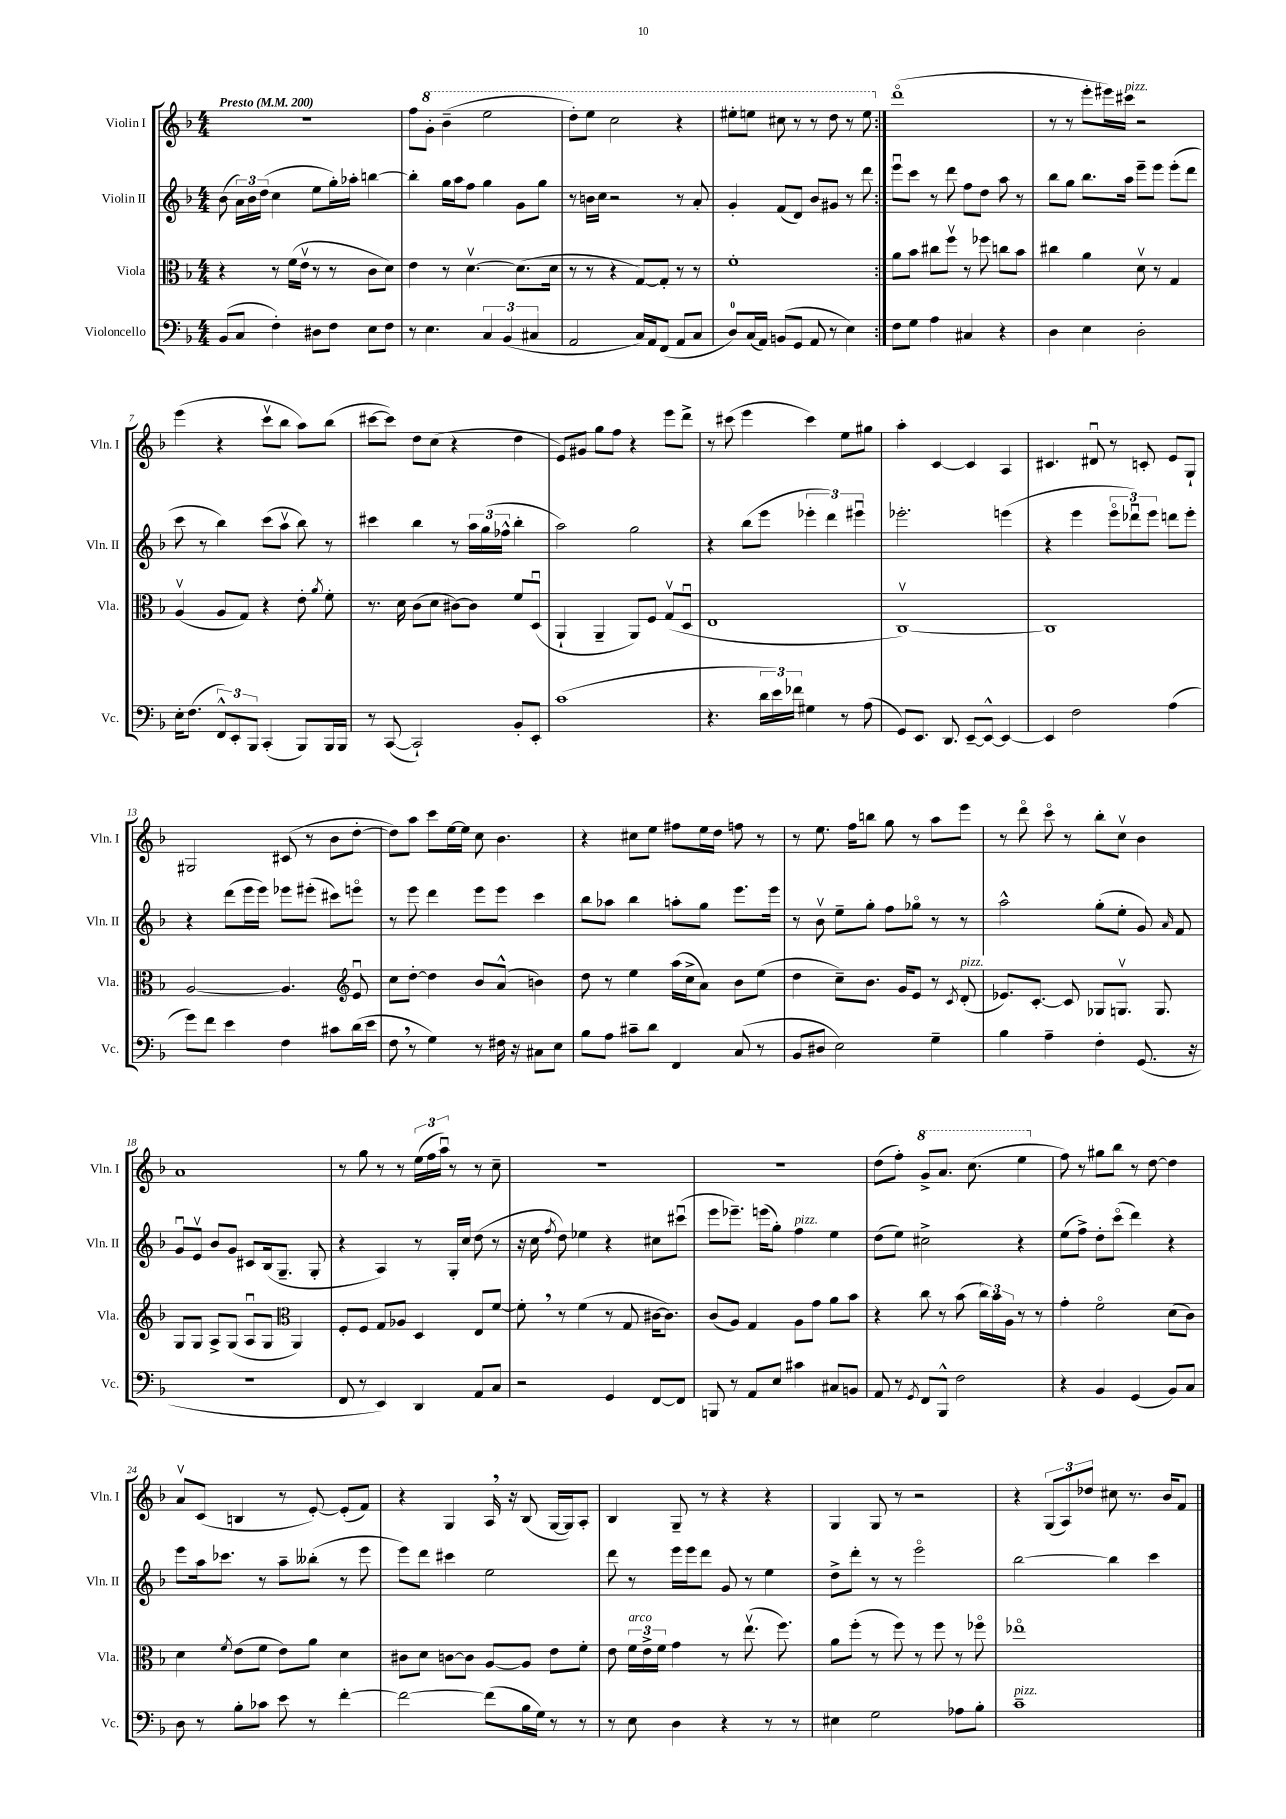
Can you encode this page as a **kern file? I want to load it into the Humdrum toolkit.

**kern	**kern	**kern	**kern
*staff4	*staff3	*staff2	*staff1
*clefF4	*clefC3	*clefG2	*clefG2
*k[b-]	*k[b-]	*k[b-]	*k[b-]
*M4/4	*M4/4	*M4/4	*M4/4
*MM200	*MM200	*MM200	*MM200
(8BB-/L	4r	(8b-\	1r
8C/J	.	24a\LL)	.
.	.	24b-\	.
.	.	(24dd\JJ	.
4F'\)	8r	4cc\	.
.	(16f\LL	.	.
.	16ev\JJ	.	.
8D#\L	8r	8ee\L	.
8F\J	8r	16gg'\L)	.
.	.	16aa-'\JJ	.
8E\L	8c\L	[4bb\	.
8F\J	8d\J)	.	.
=	=	=	=
8r	4e\	4bb'\]	8ff\L
4.E\	.	.	8gg'\J
.	8r	16gg\LL	(4bb-~\
.	.	16aa\J	.
.	[4.dv\	8ff\J	.
6C/	.	4gg\	2eee\
(6BB-/	.	.	.
.	(8.d\]L	8g\L	.
6C#/	.	.	.
.	.	8gg\J	.
.	16d\Jk	.	.
=	=	=	=
2AA/	8r	8r	8ddd'\L)
.	8r	16b\LL	8eee\J
.	.	16cc\JJ	.
.	4r	2r	2ccc\
16C/LL)	[8G/L)	.	.
16AA/J	.	.	.
(8FF/J	8G'/]J	.	.
8AA/L	8r	8r	4r
8C/J	8r	8a'/	.
=	=	=	=
8D/L)	1f'	4g'/	8eee#'\L
(16C/L	.	.	8eee\J
16AA/JJ)	.	.	.
(8BB/L	.	(8f/L	8ccc#\
8GG/J	.	8d/J)	8r
8AA/	.	8b-/L	8r
8r	.	8g#/J	8ddd\
4E\)	.	8r	8r
.	.	8ddd\	8eee\
=:|!	=:|!	=:|!	=:|!
8F\L	8a\L	8eeeu\L	(1dddo
8G\J	8b-\J	8ccc\J	.
4A\	8cc#\L	8r	.
.	8ffv\J	8ddd\	.
4C#/	8r	8ff\L	.
.	8ff-\	8dd\J	.
4r	8cc\L	8aa\	.
.	8b-\J	8r	.
=	=	=	=
4D\	4cc#\	8bb-\L	8r
.	.	8gg\J	8r
4E\	4a\	8.bb-\L	8eee'\L
.	.	.	16eee#\L)
.	.	16aa\Jk	16ccc#\JJ
2D'\	8dv\	8eee~\L	2r
.	8r	8eee\J	.
.	4G/	(8eee'\L	.
.	.	8ddd\J	.
=	=	=	=
16E'\LK	(4Av/	8ccc\	(4eee\
(8.F\J	.	.	.
.	.	8r	.
12FF^^/L)	8A/L	4bb-\)	4r
12EE'/	.	.	.
.	8G/J)	.	.
12BBB-/J	.	.	.
(4CC'/	4r	(8ccc\L	8cccv\L
.	.	8aav\J	8bb-\J
8BBB-/L)	8e'\	8bb-\)	8aa\L)
.	8qa/	.	.
16BBB-/L	8f'\	8r	(8bb-\J
16BBB-/JJ	.	.	.
=	=	=	=
8r	8.r	4ccc#\	[8ccc#\L
([8CC/	.	.	8ccc#\]J)
.	16d\	.	.
2CC`/])	(8c\L	4bb-\	8dd\L
.	8d\J	.	(8cc\J
.	[8c#\L)	8r	4r
.	8c#\]J	24aa\LL	.
.	.	(24gg\	.
.	.	24ff-^^\JJ	.
8BB-'/L	8f/L	4bb-'\	4dd\
8EE'/J	(8Du/J	.	.
=	=	=	=
(1c	4AA`/	2aa\)	8e/L)
.	.	.	8g#/J
.	4AA~/	.	8gg\L
.	.	.	8ff\J
.	8AA/L)	2gg\	4r
.	8F/J	.	.
.	(8Gv/L	.	8eee\L
.	8Du/J	.	8ddd^\J
=	=	=	=
4.r	1E	4r	8r
.	.	.	(8ccc#\
.	.	(8bb-\L	4eee\
24d\LL	.	8eee\J	.
24e\)	.	.	.
24f-\JJ	.	.	.
4G#\	.	6eee-'\	4ccc#\)
.	.	6ddd\)	.
8r	.	.	8ee\L
.	.	6eee#u\	.
(8A\	.	.	8gg#\J
=	=	=	=
8GG/L)	[1Cv)	2.eee-'\	4aa'\
8.EE/J	.	.	.
.	.	.	[4c/
8.DD/	.	.	.
[8EE~/L	.	.	4c/]
8EE^^/_J	.	.	.
4EE/_	.	(4eee\	4A/
=	=	=	=
4EE/]	1C]	4r	4.c#/
2F\	.	4eee\	.
.	.	.	8d#u/
.	.	12eeeo\L	8r
.	.	12ddd-u\)	.
.	.	.	8c'/
.	.	12eee\J	.
(4A\	.	8ddd\L	8e/L
.	.	8eee'\J	8G`/J
=	=	=	=
8g\L)	[2A/	4r	2G#/
8f\J	.	.	.
4e\	.	(8ddd\L	.
.	.	16eee\L	.
.	.	16eee\JJ)	.
4F\	4.A/]	8eee-\L	(8c#/
.	.	(8eee#'\J	8r
8c#\L	.	8ccc#\L)	8b-\L
*	*clefG2	*	*
(16d\L	8eu/	8eeeo\J	[8dd'\J
16e\JJ	.	.	.
=	=	=	=
8F\	8cc\L	8r	8dd\]L)
8r	[8dd'\J	8eee\	8aa\J
4G\)	4dd\]	4ddd\	8ccc\L
.	.	.	[16ee\L
.	.	.	16ee\]JJ
8r	8b-/L	8eee\L	8cc\
16F#\	(8a^^/J	8eee\J	4.b-\
16r	.	.	.
8C#\L	4b\)	4ccc\	.
8E\J	.	.	.
=	=	=	=
8B-\L	8dd\	8bb-\L	4r
8A\J	8r	8aa-\J	.
8c#~\L	4ee\	4bb-\	8cc#\L
8d\J	.	.	8ee\J
4FF/	(16aa\LL	8aa'\L	8ff#\L
.	16cc^\J	.	.
.	8a\J)	8gg\J	16ee\L
.	.	.	16dd\JJ
(8C/	8b-\L	8.eee\L	8ff\
8r	(8ee\J	.	8r
.	.	16eee\Jk	.
=	=	=	=
8BB-/L	4dd\	8r	8r
8D#/J	.	8b-v\	8.ee\
2E\)	8cc~\L)	8ee~\L	.
.	.	.	16ff\LK
.	8.b-\J	8gg'\J	8bb\J
.	.	8ff\L	8gg\
.	16g/LK	.	.
.	8e/J	8gg-o\J	8r
4G~\	8r	8r	8aa\L
.	8qc/	.	.
.	(8d'/	8r	8eee\J
=	=	=	=
4B-\	8.e-/L)	2aa^^\	8r
.	.	.	8dddo\
.	[8.c'/J	.	.
4A~\	.	.	8ccco\
.	8c/]	.	8r
4F'\	8G-/L	(8gg'\L	8bb-'\L
.	8.Gv/J	8ee'\J	8ccv\J
(8.GG/	.	8g/)	4b-\
.	8.G/	.	.
.	.	16qqa/	.
.	.	8f/	.
16r	.	.	.
=	=	=	=
1r	8G/L	8gu/L	1a
.	8G/J	8ev/J	.
.	8A^/L	8b-/L	.
.	(8G/J	8g/J	.
.	8Au/L	8c#/L	.
.	8G/J	(16B-/k	.
.	.	8.G~/J	.
*	*clefC3	*	*
.	4AA/)	.	.
.	.	8G'/	.
=	=	=	=
8FF/	8F'/L	4r	8r
8r	8F/J	.	8gg\
4EE/)	8G/L	4A/)	8r
.	8A-/J	.	8r
4DD/	4D/	8r	(24ee\LL
.	.	.	24ff\
.	.	.	24aau\JJ)
.	.	16G'/LL	8r
.	.	16cc/JJ	.
8AA/L	8E/L	(8dd\	8r
8C/J	[8f/J	8r	8cc~\
=	=	=	=
2r	8f'\]	16r	1r
.	.	16cc\	.
.	.	8qff/	.
.	8r	8dd\)	.
.	(4f\	4ee-\	.
4GG/	8r	4r	.
.	8G/	.	.
[8FF/L	[16c#\LK	8cc#\L	.
.	8.c#\]J)	.	.
8FF/]J	.	(8ccc#u\J	.
=	=	=	=
8BBB/	(8c/L	8eee\L	1r
8r	8A/J)	8.eee-~\J)	.
8AA/L	4G/	.	.
.	.	(16eee\LK	.
8E/J	.	8gg'\J)	.
4c#\	8A\L	4ff\	.
.	8g\J	.	.
8C#/L	8a\L	4ee\	.
8BB/J	8b-\J	.	.
=	=	=	=
8AA/	4r	(8dd\L	(8dd\L
8r	.	8ee\J)	8ff'\J)
8qGG/	.	.	.
8FF/L	8cc\	2cc#^\	8gg^/L
8BBB-^^/J	8r	.	8.aa/J
2F\	(8b-\	.	.
.	.	.	(8.ccc\
.	24cc\LL)	.	.
.	24b-\	.	.
.	24A\JJ	.	.
.	8r	4r	4eee\
.	8r	.	.
=	=	=	=
4r	4g'\	(8ee\L	8ff\)
.	.	8ff^\J)	8r
4BB-/	2fo\	8dd'\L	8gg#\L
.	.	(8ccco\J	8bb-\J
(4GG/	.	4ddd\)	8r
.	.	.	[8dd\
8BB-/L)	(8d\L	4r	4dd\]
8C/J	8c\J)	.	.
=	=	=	=
8D\	4d\	8eee\L	8av/L
8r	.	16aa\k	(8c/J
.	.	8.ccc-\J	.
.	8qf/	.	.
8B-'\L	(8e\L	.	4B/
8c-\J	8f\J	8r	.
8e\	8e\L)	8aa~\L	8r
8r	8a\J	(8bb--'\J	[8e'/)
[4f'\	4d\	8r	(8e'/]L
.	.	8eee\	8f/J)
=	=	=	=
2f\_	8c#\L	8eee\L)	4r
.	8d\J	8ddd\J	.
.	[8c\L	4ccc#\	4G/
.	8c\]J	.	.
(8f\]L	[8A/L	2ee\	16A/
.	.	.	16r
16B-\L	8A/]J	.	(8B-/
16G\JJ)	.	.	.
8r	8e\L	.	[16G/LL
.	.	.	16G/]J)
8r	8f'\J	.	8A'/J
=	=	=	=
8r	8e\	8ddd\	4B-/
8E\	24f\LL	8r	.
.	24e^\	.	.
.	24f\JJ	.	.
4D\	4g\	16eee\LL	8G~/
.	.	16eee\J	.
.	.	8ddd\J	8r
4r	8r	8g/	4r
.	(8.eev\	8r	.
8r	.	4ee\	4r
.	8.ff\)	.	.
8r	.	.	.
=	=	=	=
4E#\	8a\L	8dd^\L	4G/
.	(8ff'\J	8ddd'\J	.
2G\	8r	8r	8G/
.	8ff\)	8r	8r
.	8r	2eeeo\	2r
.	8ff\	.	.
8A-\L	8r	.	.
8B-'\J	8ff-o\	.	.
=	=	=	=
1c~	1ee-o	[2bb-\	4r
.	.	.	(12G/L
.	.	.	12A/)
.	.	.	12dd-/J
.	.	4bb-\]	8cc#\
.	.	.	8.r
.	.	4ccc\	.
.	.	.	16b-/LK
.	.	.	8f/J
==	==	==	==
*-	*-	*-	*-
